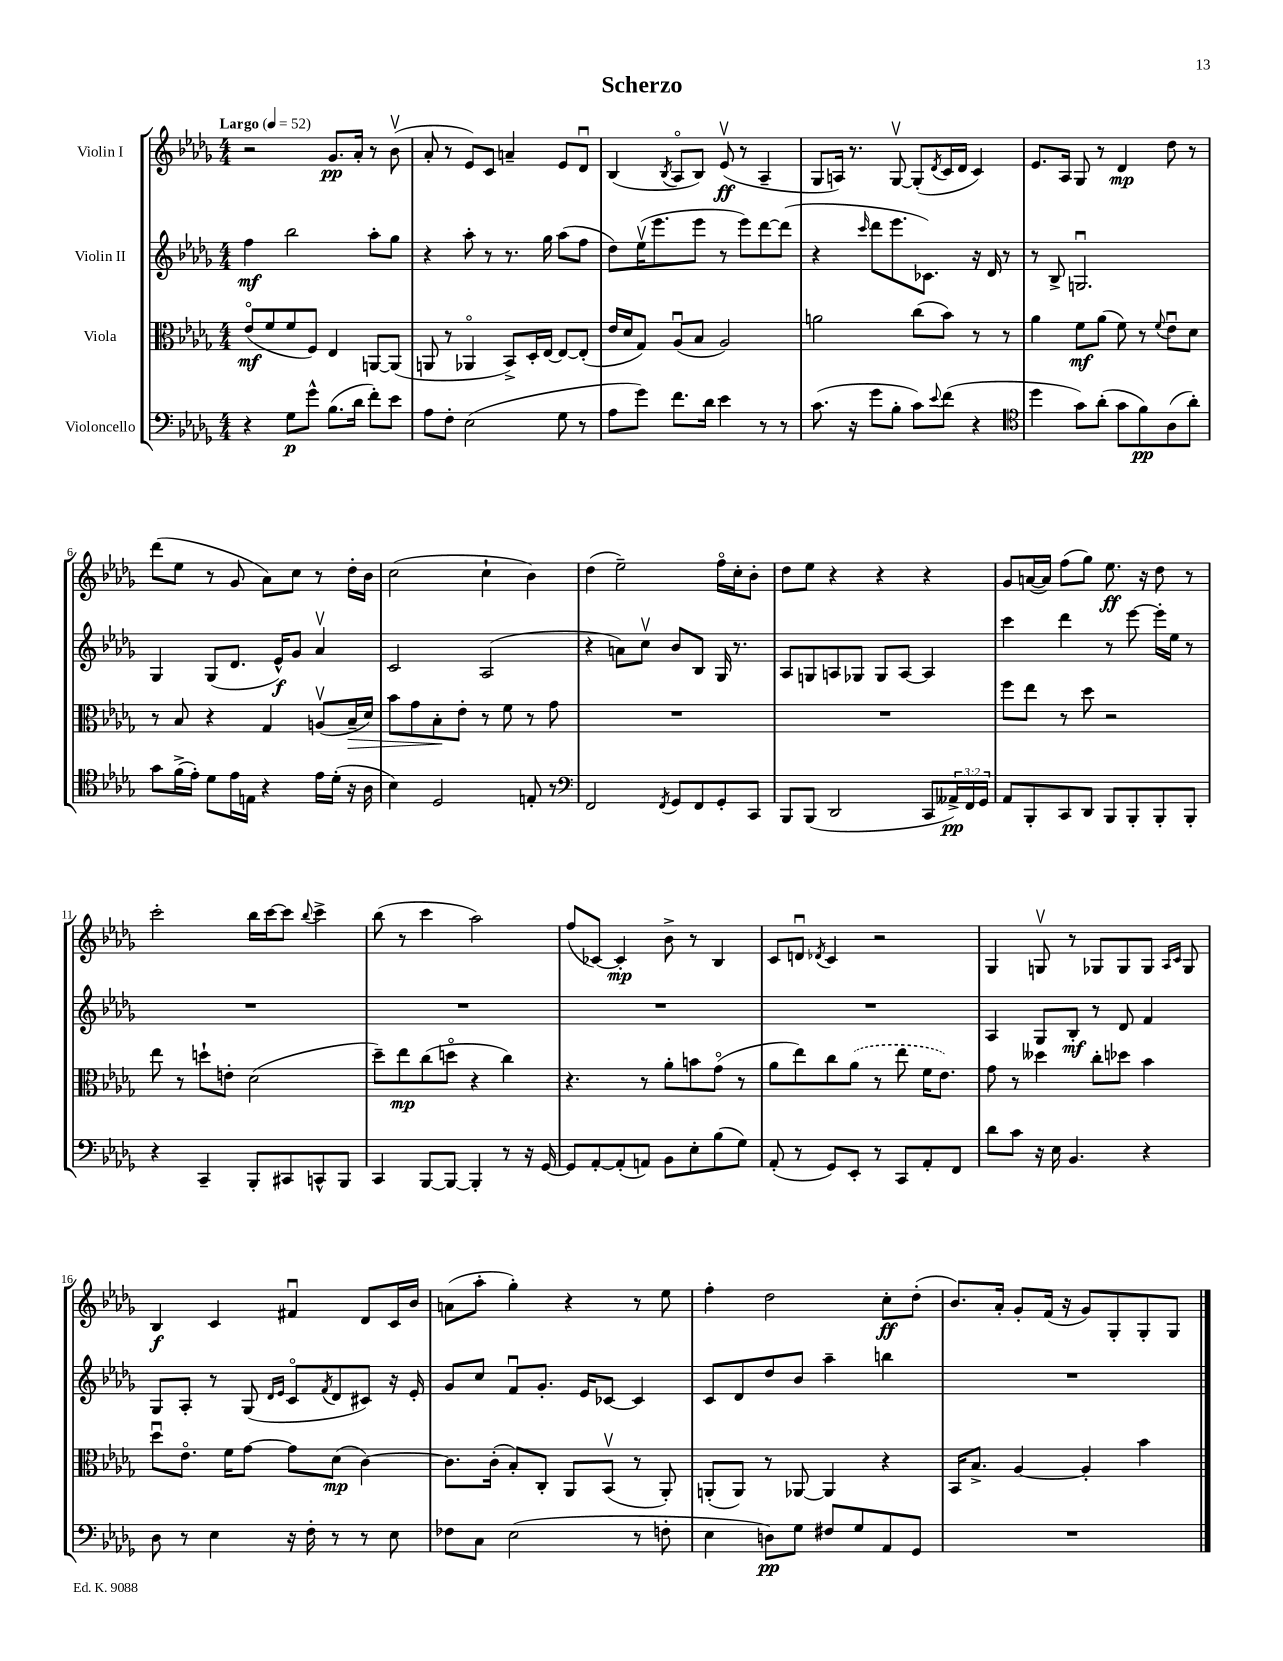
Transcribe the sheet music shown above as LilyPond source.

\header { title = "Scherzo" }
<<
\new StaffGroup <<
\new Staff = "s0" \with { instrumentName = "Violin I" } {
    \clef treble \key des \major \numericTimeSignature \time 4/4 \tempo "Largo" 4 = 52
    r2 ges'8.\pp aes'16-. r8 bes'8\upbow( |
    aes'8-. r8 ees'8) c'8 a'4-- ees'8 des'8\downbow |
    bes4( \acciaccatura { bes8 } aes8\flageolet bes8) ees'8\upbow\ff( r8 aes4-- |
    ges8 a16) r8. ges8~\upbow ges8-.( \acciaccatura { des'8 } c'16 des'16 c'4) |
    ees'8. aes16 ges8 r8 des'4\mp des''8 r8 |
    des'''8( ees''8 r8 ges'8 aes'8) c''8 r8 des''16-. bes'16 |
    c''2( c''4-! bes'4) |
    des''4( ees''2--) f''16\flageolet c''16-. bes'8-. |
    des''8 ees''8 r4 r4 r4 |
    ges'8 a'16~( a'16) f''8( ges''8) ees''8.\ff r16 des''8 r8 |
    c'''2-. bes''16 c'''16~ c'''8 \appoggiatura { bes''8 } c'''4-> |
    bes''8( r8 c'''4 aes''2) |
    f''8( ces'8~) ces'4-.\mp bes'8-> r8 bes4 |
    c'8 d'8\downbow \acciaccatura { des'8 } c'4 r2 |
    ges4 g8\upbow r8 ges8 ges8 ges8 \grace { aes16 c'16 } ges8 |
    bes4\f c'4 fis'4\downbow des'8 c'16 bes'16 |
    a'8( aes''8-. ges''4-.) r4 r8 ees''8 |
    f''4-. des''2 c''8-.\ff des''8-.( |
    bes'8.) aes'16-. ges'8-. f'16( r16 ges'8) ges8-. ges8-. ges8 \bar "|." |
}
\new Staff = "s1" \with { instrumentName = "Violin II" } {
    \clef treble \key des \major \numericTimeSignature \time 4/4
    f''4\mf bes''2 aes''8-. ges''8 |
    r4 aes''8-. r8 r8. ges''16 aes''8( f''8 |
    des''8) ees''16\upbow( ees'''8. ees'''8 r8 ees'''8) des'''8~ des'''8( |
    r4 \grace { c'''16 } des'''8 ees'''8. ces'8.) r16 des'16 r8 |
    r8 bes8-> g2.\downbow |
    ges4 ges8( des'8. ees'16-^\f) ges'8 aes'4\upbow |
    c'2 aes2( |
    r4 a'8) c''8\upbow bes'8 bes8 ges16 r8. |
    aes8 g8 a8 ges8 ges8 a8~ a4 |
    c'''4 des'''4 r8 ees'''8~ ees'''16-. ees''16 r8 |
    R1 |
    R1 |
    R1 |
    R1 |
    aes4 ges8 bes8-.\mf r8 des'8 f'4 |
    ges8 aes8-. r8 ges8( \grace { des'16 ees'16 } c'8\flageolet \acciaccatura { f'8 } des'8 cis'8) r16 ees'16-. |
    ges'8 c''8 f'8\downbow ges'8.-. ees'16 ces'8~ ces'4 |
    c'8 des'8 des''8 bes'8 aes''4-- b''4 |
    R1 \bar "|." |
}
\new Staff = "s2" \with { instrumentName = "Viola" } {
    \clef alto \key des \major \numericTimeSignature \time 4/4
    ees'8\flageolet\mf( f'8 f'8 f8) ees4 a,8~ a,8( |
    a,8 r8 aes,4\flageolet bes,8->) des16-. ees16~ ees8~ ees8-.( |
    ees'16 des'16 ges8) aes8\downbow( bes8 aes2) |
    a'2 c''8( bes'8) r8 r8 |
    aes'4 f'8\mf aes'8( f'8) r8 \appoggiatura { f'8 } ees'8\downbow des'8 |
    r8 bes8 r4 ges4 a8\upbow( bes16--\> des'16) |
    bes'8 ges'8 bes8-.\! ees'8-. r8 f'8 r8 ges'8 |
    R1 |
    R1 |
    f''8 ees''8 r8 des''8 r2 |
    ees''8 r8 d''8-! e'8-. des'2( |
    des''8--) ees''8\mp c''8( d''8\flageolet r4 c''4) |
    r4. r8 aes'8-. b'8 ges'8\flageolet( r8 |
    aes'8 ees''8) c''8 \once \slurDashed aes'8( r8 ees''8 f'16 ees'8.) |
    ges'8 r8 deses''4 c''8-. des''8 bes'4 |
    des''8\downbow ees'8.\flageolet f'16 ges'8~ ges'8 des'8\mp( c'4~) |
    c'8. c'16-.( bes8-.) c8-. aes,8 bes,8\upbow( r8 aes,8-.) |
    a,8-.( a,8) r8 aes,8~ aes,4 r4 |
    bes,16 bes8.-> aes4~ aes4-. bes'4 \bar "|." |
}
\new Staff = "s3" \with { instrumentName = "Violoncello" } {
    \clef bass \key des \major \numericTimeSignature \time 4/4 \override Staff.TupletNumber.text = #tuplet-number::calc-fraction-text
    r4 ges8\p ges'8-^ bes8.( des'16 f'8-.) ees'8 |
    aes8 f8-. ees2( ges8 r8 |
    aes8 ges'8) f'8. des'16 ees'4 r8 r8 |
    c'8.( r16 ges'8 bes8-. c'8) \appoggiatura { ees'8 } f'8( r4 |
    \clef tenor des''4 ges'8) aes'8-.( ges'8 f'8\pp) aes8( aes'8-.) |
    ges'8 f'16->( ees'16-.) des'8 ees'16 e16 r4 ees'16 des'16-.( r16 aes16 |
    bes4) des2 e8-. r8 |
    \clef bass f,2 \acciaccatura { f,8 } ges,8 f,8 ges,8-. c,8 |
    bes,,8 bes,,8( des,2 c,8 \tuplet 3/2 { aeses,16->\pp) f,16 ges,16 } |
    aes,8 bes,,8-. c,8 des,8 bes,,8 bes,,8-. bes,,8-. bes,,8-. |
    r4 c,4-- bes,,8-. cis,8 c,8-^ bes,,8 |
    c,4 bes,,8~ bes,,8~ bes,,4-. r8 r16 ges,16~ |
    ges,8 aes,8~-. aes,8-.( a,8) bes,8 ees8-. bes8( ges8) |
    aes,8-.( r8 ges,8) ees,8-. r8 c,8 aes,8-. f,8 |
    des'8 c'8 r16 ees16 bes,4. r4 |
    des8 r8 ees4 r16 f16-. r8 r8 ees8 |
    fes8 c8 ees2( r8 f8-. |
    ees4 d8\pp) ges8 fis8 ges8 aes,8 ges,8 |
    R1 \bar "|." |
}
>>
>>
